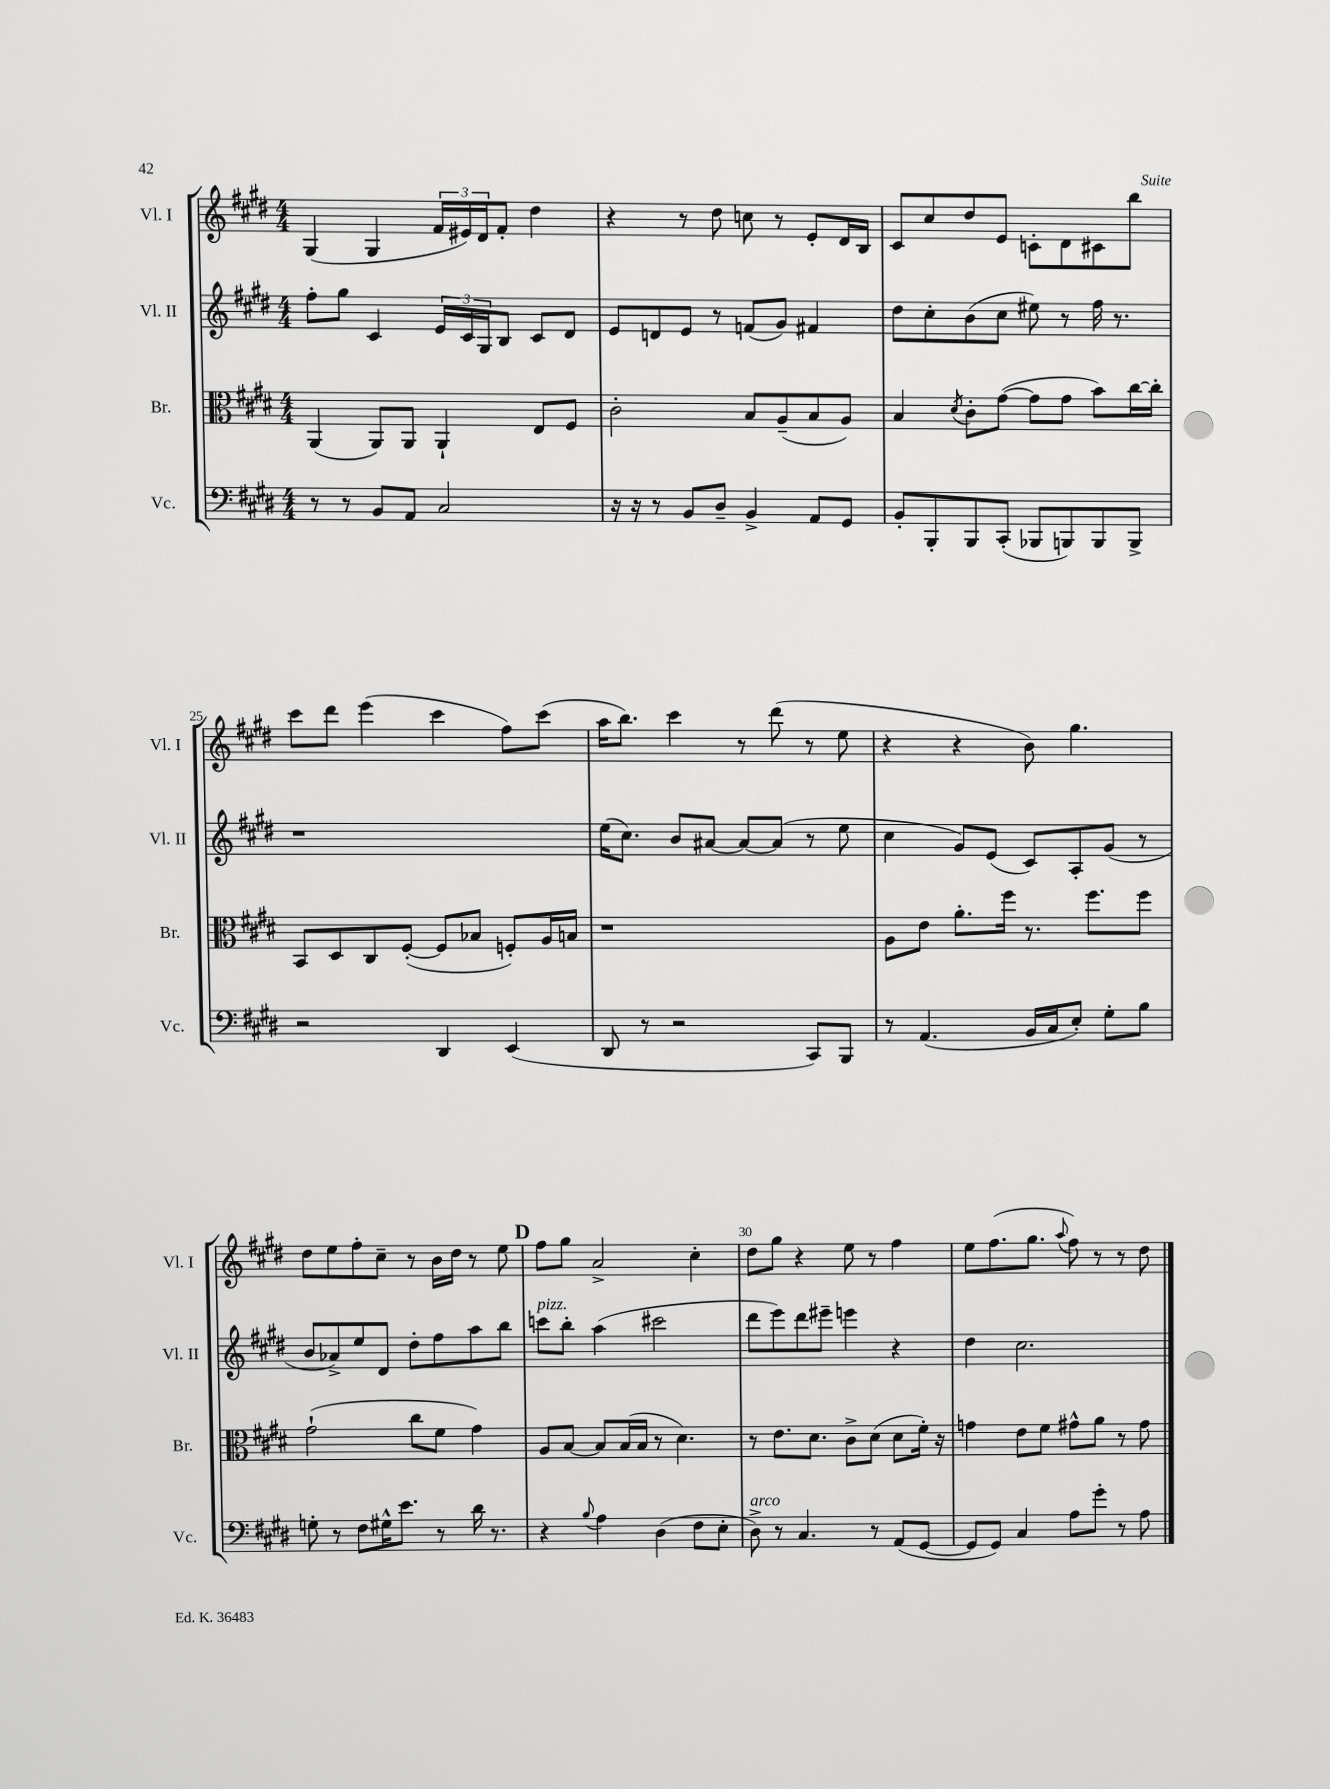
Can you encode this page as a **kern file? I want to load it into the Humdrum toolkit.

**kern	**kern	**kern	**kern
*staff4	*staff3	*staff2	*staff1
*clefF4	*clefC3	*clefG2	*clefG2
*k[f#c#g#d#]	*k[f#c#g#d#]	*k[f#c#g#d#]	*k[f#c#g#d#]
*M4/4	*M4/4	*M4/4	*M4/4
8r	(4AA	8ff#'	(4G#
8r	.	8gg#	.
8BB	8AA)	4c#	4G#
8AA	8AA	.	.
2C#	4AA`	24e	24f#
.	.	24c#	24e#)
.	.	24G#	24d#
.	.	8B	8f#'
.	8E	8c#	4dd#
.	8F#	8d#	.
=	=	=	=
16r	2c#'	8e	4r
16r	.	.	.
8r	.	8d	.
8BB	.	8e	8r
8D#~	.	8r	8dd#
4BB^	8B	(8f	8cc
.	(8A~	8g#)	8r
8AA	8B	4f#	8e'
8GG#	8A)	.	16d#
.	.	.	16B
=	=	=	=
8BB'	4B	8dd#	8c#
8BBB'	.	8cc#'	8cc#
.	8qd#	.	.
8BBB	8c#'	(8b	8dd#
(8CC#'	([8g#	8cc#	8e
8BBB-	8g#]	8ee#)	8c'
8BBB)	8g#	8r	8d#
8BBB	8b)	16ff#	8c#
.	.	8.r	.
8BBB^	[16cc#	.	8bb
.	16cc#']	.	.
=	=	=	=
2r	8BB	1r	8ccc#
.	8D#	.	8ddd#
.	8C#	.	(4eee
.	([8F#'	.	.
4DD#	8F#]	.	4ccc#
.	8B-	.	.
(4EE	8F')	.	8ff#)
.	16A	.	(8ccc#
.	16B	.	.
=	=	=	=
8DD#	1r	(16ee	16aa
.	.	8.cc#)	8.bb)
8r	.	.	.
2r	.	8b	4ccc#
.	.	[8a#	.
.	.	8a#_	8r
.	.	(8a#]	(8ddd#
8CC#)	.	8r	8r
8BBB	.	8ee	8ee
=	=	=	=
8r	8A	4cc#	4r
(4.AA	8e	.	.
.	8.a'	8g#)	4r
.	.	(8e	.
.	16ff#	.	.
16BB	8.r	8c#)	8b)
16C#	.	.	.
8E')	.	8A'	4.gg#
.	8.ff#	.	.
8G#'	.	(8g#	.
8B	8ff#	8r	.
=	=	=	=
8G'	(2g#`	8b	8dd#
8r	.	8a-^)	8ee
8F#	.	8ee	8ff#'
16G#^^	.	8d#	8cc#~
8.e	.	.	.
.	8cc#	8dd#'	8r
8r	8f#	8ff#	16b
.	.	.	16dd#
16d#	4g#)	8aa	8r
8.r	.	.	.
.	.	8bb	8ee
=	=	=	=
4r	8A	8ccc	8ff#
.	[8B	8bb'	8gg#
8qqB	.	.	.
4A	8B]	(4aa	2a^
.	(16B	.	.
.	16B	.	.
(4D#	8r	2ccc#	.
.	4.d#)	.	.
8F#	.	.	4cc#'
8E'	.	.	.
=	=	=	=
8D#^)	8r	8ddd#	8dd#
8r	8.e	8eee)	8gg#
4.C#	.	8ddd#	4r
.	8.d#	.	.
.	.	8eee#~	.
.	8c#^	4eee	8ee
8r	(8d#	.	8r
(8AA	8d#	4r	4ff#
[8GG#	16f#')	.	.
.	16r	.	.
=	=	=	=
8GG#]	4g	4dd#	8ee
8GG#)	.	.	(8.ff#
4C#	8e	2.cc#	.
.	.	.	8.gg#
.	8f#	.	.
.	.	.	8qqaa
8A	8g#^^	.	8ff#)
8g#'	8a	.	8r
8r	8r	.	8r
8A	8g#	.	8dd#
==	==	==	==
*-	*-	*-	*-
